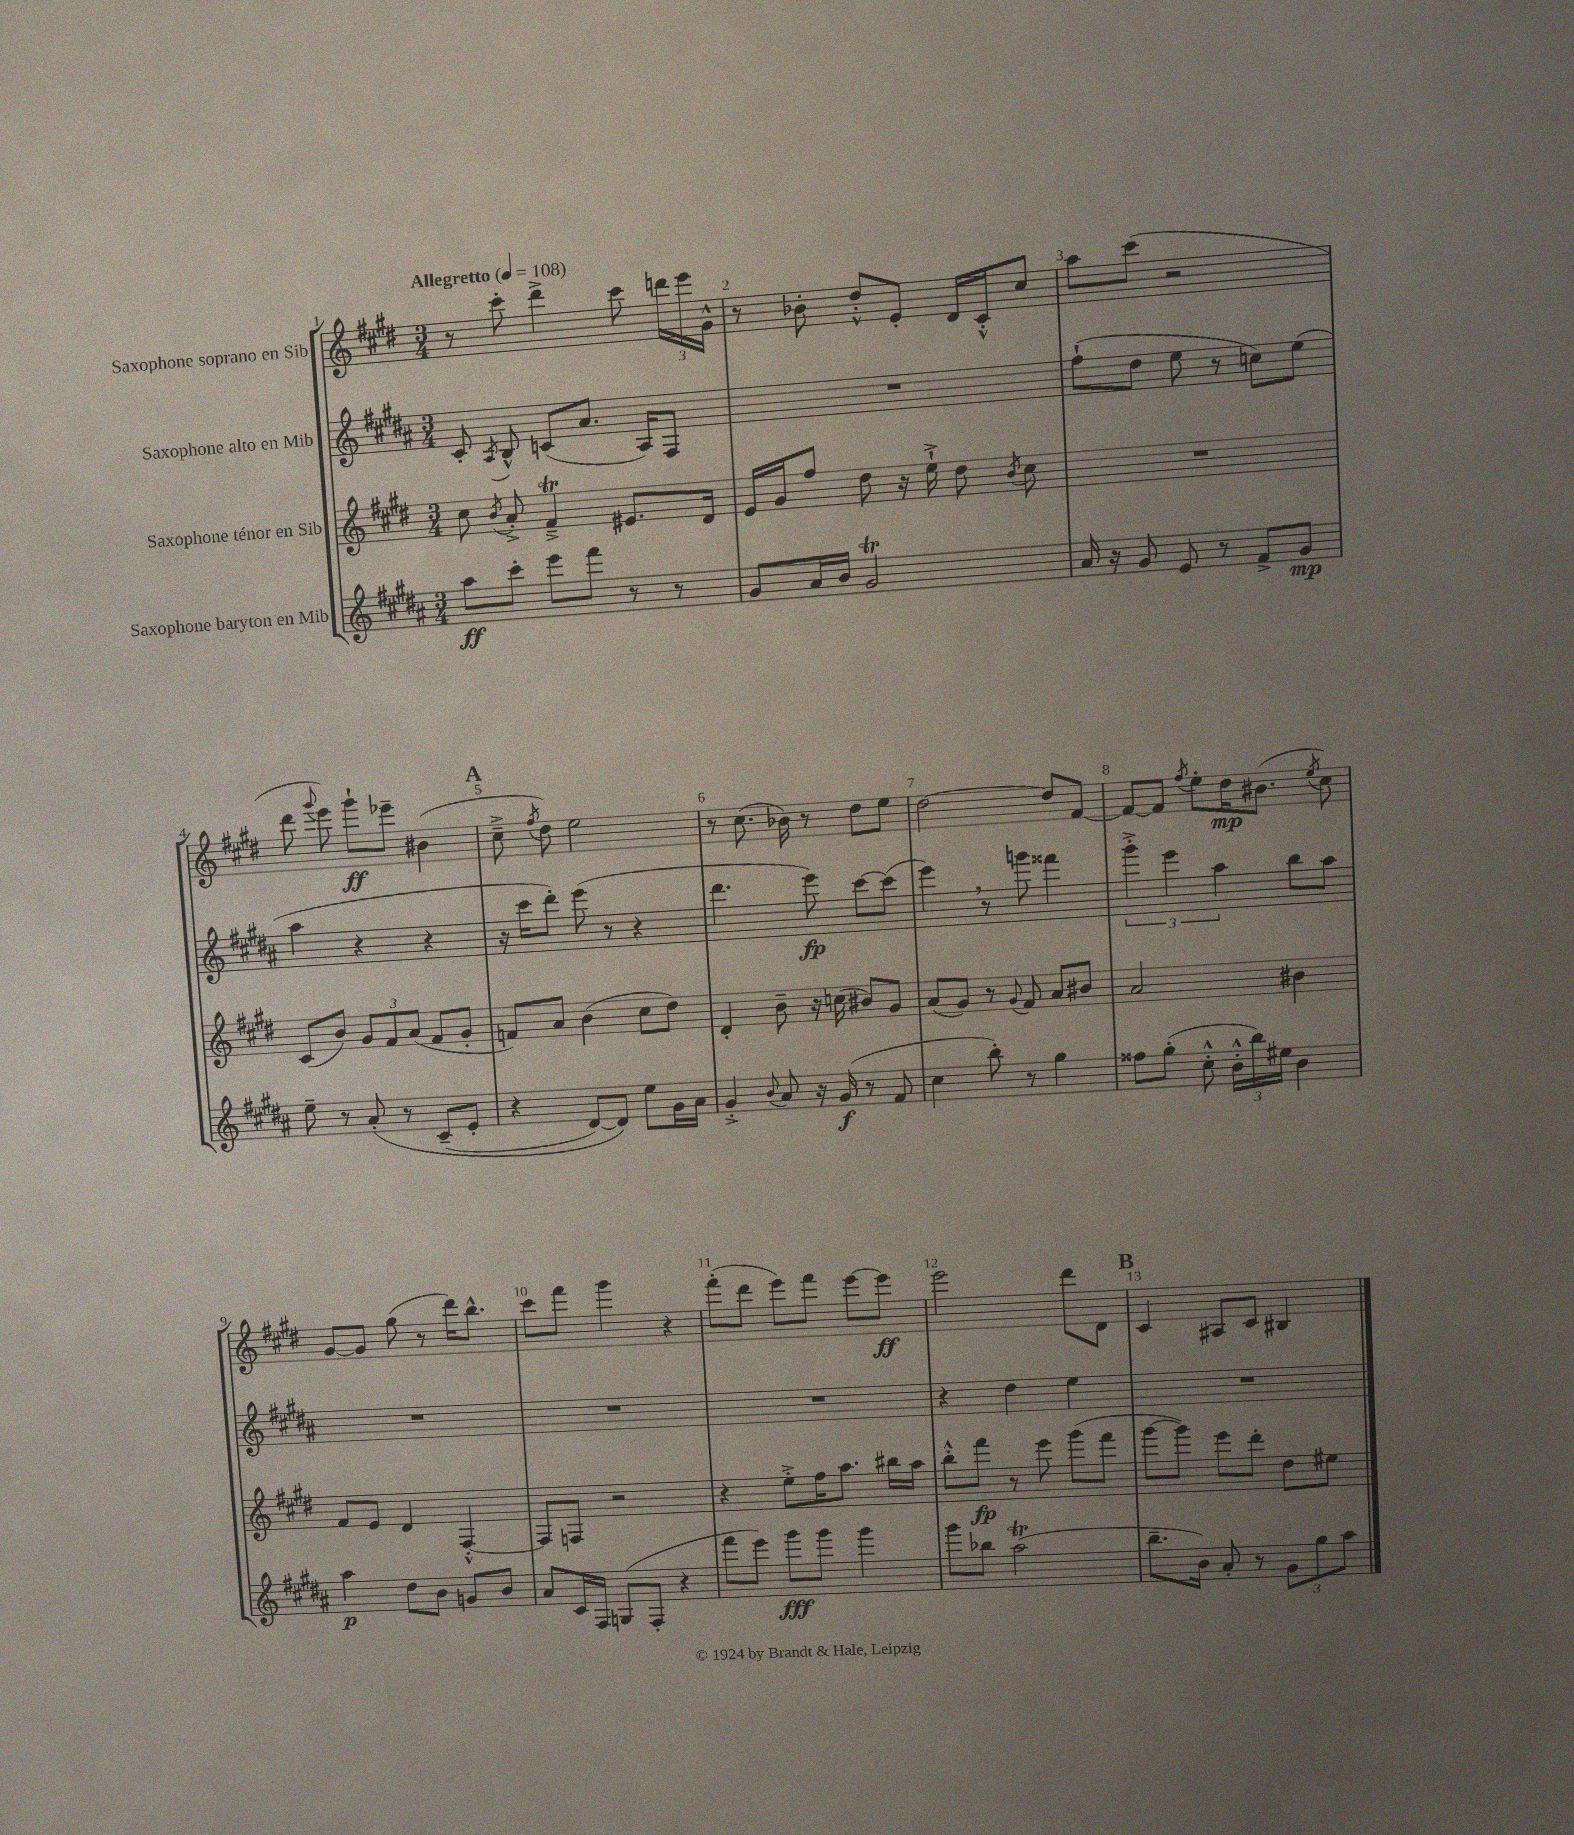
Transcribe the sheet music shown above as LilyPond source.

<<
\new StaffGroup <<
\new Staff = "s0" \with { instrumentName = "Saxophone soprano en Sib" } {
    \clef treble \key e \major \numericTimeSignature \time 3/4 \tempo "Allegretto" 4 = 108
    \autoBeamOff r8 cis'''8-. dis'''4-> cis'''8 \tuplet 3/2 { d'''16[ e'''16 gis'16]-^ } |
    r8 bes'8-. dis''8[-.-^ e'8]-. dis'16[ cis'16-.-^ cis''8] |
    a''8[ cis'''8]( r2 |
    dis'''8 \appoggiatura { gis'''8 } e'''8) gis'''8[-!\ff ees'''8]-- bis'4( |
    \mark \markup { \bold "A" } cis''8---> \acciaccatura { fis''8 } dis''8) e''2 |
    r8 cis''8.( bes'16) r8 dis''8[ e''8] |
    dis''2~ dis''8[ fis'8]~ |
    fis'8[~ fis'8] \acciaccatura { fis''8 } e''8[-. dis''16\mp bis'8.]( \acciaccatura { e''8 } cis''8) |
    gis'8[~ gis'8] gis''8( r8 dis'''16[) b''8.]-^ |
    cis'''8[ fis'''8] gis'''4 r4 |
    fis'''8[-.( dis'''8] e'''8[) fis'''8] e'''8[~ e'''8]\ff |
    e'''2 dis'''8[ dis'8] |
    \mark \markup { \bold "B" } cis'4 ais8[ cis'8] bis4 \bar "|." |
}
\new Staff = "s1" \with { instrumentName = "Saxophone alto en Mib" } {
    \clef treble \key b \major \numericTimeSignature \time 3/4
    \autoBeamOff cis'8-. \acciaccatura { ais8 } b8-^ c'8[( ais'8.] ais16[) fis8] |
    R2. |
    fis''8[-!( dis''8] e''8 r8 c''8[) e''8]( |
    ais''4 r4 r4 |
    \mark \markup { \bold "A" } r16 cis'''16[ dis'''8]-.) e'''8( r8 r4 |
    dis'''4. e'''8\fp) cis'''8[~ cis'''8]( |
    e'''4) \breathe r8 g'''8 fisis'''4 |
    \tuplet 3/2 { gis'''4-.-> e'''4 ais''4 } b''8[ ais''8] |
    R2. |
    R2. |
    R2. |
    r4 dis''4 e''4 |
    \mark \markup { \bold "B" } R2. \bar "|." |
}
\new Staff = "s2" \with { instrumentName = "Saxophone ténor en Sib" } {
    \clef treble \key e \major \numericTimeSignature \time 3/4
    \autoBeamOff cis''8 \acciaccatura { b'8 } a'8-.-> fis'4--->\trill eis'8.[ dis'16] |
    e'16[ gis'16 fis''8] dis''8 r16 e''16-!-> dis''8 \acciaccatura { b'8 } cis''8 |
    R2. |
    cis'8[( b'8]) \tuplet 3/2 { gis'8[ fis'8 a'8]( } fis'8[ gis'8]-. |
    \mark \markup { \bold "A" } f'8[) a'8] b'4( cis''8[ dis''8]) |
    dis'4-. b'8-- r16 c''16( bis'8[) gis'8] |
    a'8[( gis'8]) r8 \appoggiatura { gis'8 } fis'8 a'8[ bis'8] |
    a'2 bis'4 |
    fis'8[ e'8] dis'4 fis4~-.-^ |
    fis8[ f8] r2 |
    r4 e''8[-.-> fis''16 a''8.] bis''16[ a''16] |
    b''8[-.-^ fis'''8]\fp r8 e'''8 gis'''8[( fis'''8] |
    \mark \markup { \bold "B" } gis'''8[~ gis'''8]) e'''8[ dis'''8]-. dis''8[ eis''8] \bar "|." |
}
\new Staff = "s3" \with { instrumentName = "Saxophone baryton en Mib" } {
    \clef treble \key b \major \numericTimeSignature \time 3/4
    \autoBeamOff ais''8[\ff cis'''8]-. e'''8[ fis'''8] r8 r8 |
    gis'8[ ais'16 b'16] gis'2\trill |
    ais'16 r16 gis'8 e'8 r8 fis'8[-> gis'8]\mp |
    e''8-- r8 ais'8-.\( r8 cis'8[--( e'8]-. |
    \mark \markup { \bold "A" } r4 dis'8[~) dis'8]\) e''8[ gis'16 ais'16] |
    gis'4-.-> \appoggiatura { b'8 } ais'8 r16 gis'16\f( r8 fis'8 |
    cis''4 b''8-.) r8 gis''4 |
    fisis''8[ gis''8]-.( cis''8-.-^ \tuplet 3/2 { b'16[-.-^ b''16) eis''16] } b'4 |
    ais''4\p dis''8[ b'8] g'8[ b'8] |
    ais'8[ cis'16 fis16] g8[( fis8]-. r4 |
    fis'''8[ e'''8]) gis'''8[\fff gis'''8] gis'''4 |
    gis'''8[ bes''8] ais''2\trill( |
    \mark \markup { \bold "B" } b''8.[-- b'16]) ais'8-. r8 \tuplet 3/2 { gis'8[ gis''8 ais''8] } \bar "|." |
}
>>
>>
\layout { \context { \Score \override BarNumber.break-visibility = ##(#f #t #t) barNumberVisibility = #all-bar-numbers-visible } }
